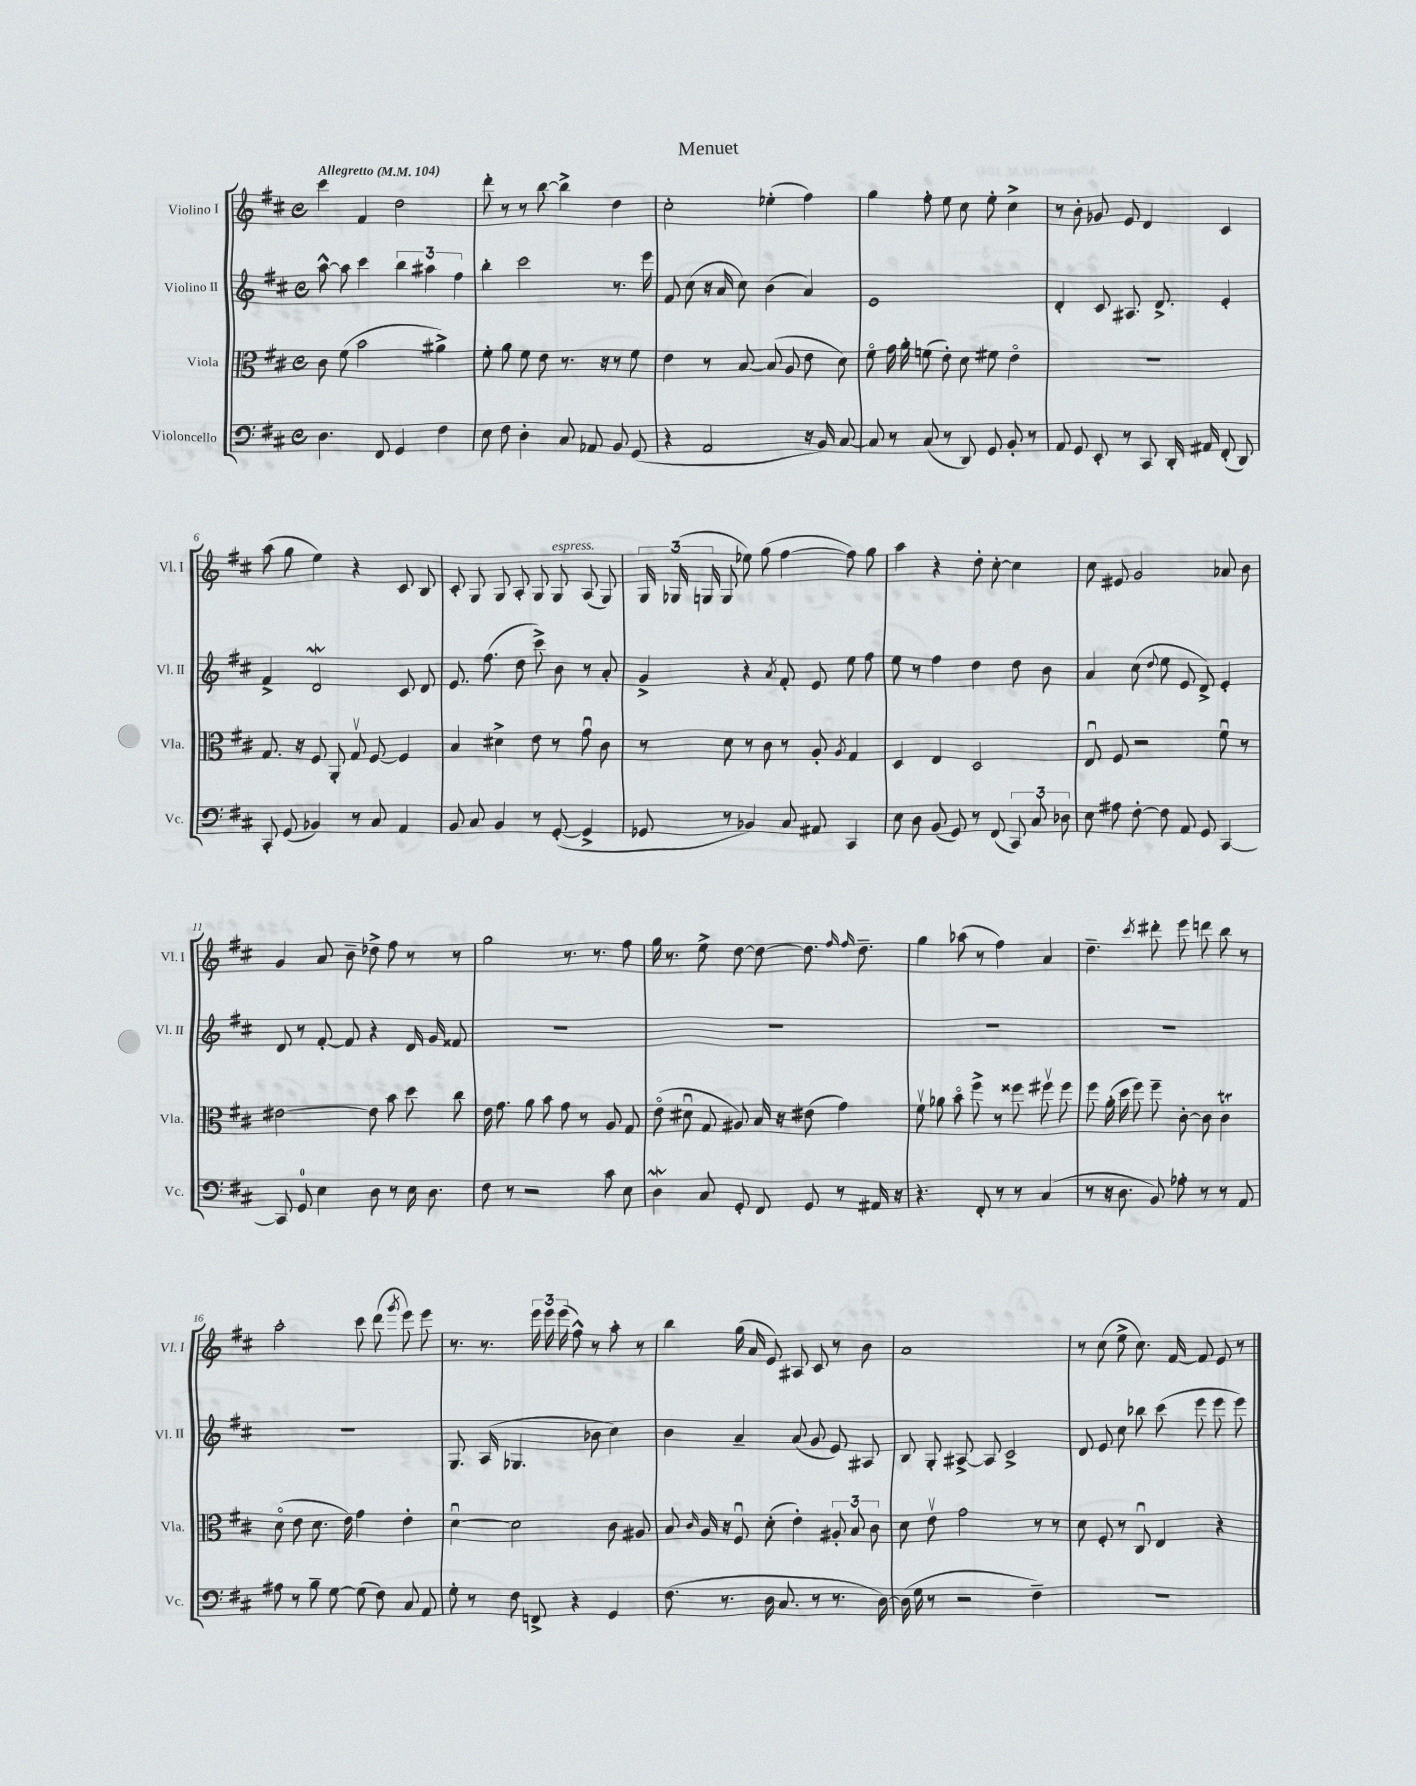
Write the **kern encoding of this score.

**kern	**kern	**kern	**kern
*part4	*part3	*part2	*part1
*staff4	*staff3	*staff2	*staff1
*I"Violoncello	*I"Viola	*I"Violino II	*I"Violino I
*I'Vc.	*I'Vla.	*I'Vl. II	*I'Vl. I
*clefF4	*clefC3	*clefG2	*clefG2
*k[f#c#]	*k[f#c#]	*k[f#c#]	*k[f#c#]
*M4/4	*M4/4	*M4/4	*M4/4
*met(c)	*met(c)	*met(c)	*met(c)
*MM104	*MM104	*MM104	*MM104
=1	=1	=1	=1
!	!	!	!LO:TX:a:B:t=Allegretto
4.D\	8c#\	[8aa^^\	4ccc#\
.	(8f#\	8aa\]	.
.	2b\	4ccc#\	4f#/
8FF#/	.	.	.
4GG/	.	6bb\	2dd\
.	.	6aa#X\	.
4F#\	4a#X^\)	.	.
.	.	6ff#\	.
=2	=2	=2	=2
8E\	8f#'\	4bb'\	8ddd'\
8F#\	8a\	.	8r
4D'\	8f#\	2ccc#\	8r
.	8e\	.	[8bb\
8C#/	8.r	.	4bb^\]
8AA-X/	.	.	.
.	16r	.	.
8BB/	8r	8.r	4dd\
(8GG/	8f#\	.	.
.	.	16eee\	.
=3	=3	=3	=3
4r	4e\	8f#/	2cc#'\
.	.	(8cc#\	.
2AA/	8r	16r	.
.	.	16a/	.
.	[8B/	8cc#\)	.
.	(8B/]	(4b\	(4ee-X'\
.	8A/	.	.
16r	8e\	4a/)	4ff#\)
16BB/)	.	.	.
[8C#/	8d\)	.	.
=4	=4	=4	=4
8C#/]	8f#\	1e	4gg\
8r	16g\	.	.
.	16a'\	.	.
(8C#/	(8fn\	.	8ff#'\
8r	8e'\)	.	8ee\
8DD/)	8d\	.	8cc#\
8GG/	8f#X\	.	8ee'\
8BB'/	4e\	.	4cc#^\
8r	.	.	.
=5	=5	=5	=5
8AA/	1r	4d'/	8r
8GG/	.	.	8b'\
8EE'/	.	8c#/	8g-X/
8r	.	8.A#X/	8e/
8CC#/	.	.	4d/
.	.	8.d^/	.
16DD'/	.	.	.
16AA#X/	.	.	.
(8FF#'/	.	4e'/	4c#/
8DD/)	.	.	.
!!LO:LB:g=z
=6	=6	=6	=6
8CC#'/	8.G/	4f#^/	(8aa\
(8GG/	.	.	8gg\
.	16r	.	.
4BB-X/)	8F#/	2dw/	4ee\)
.	8AA'/	.	.
8r	8Gv/	.	4r
8C#/	[8F#/	.	.
4AA/	4F#/]	8c#/	8c#/
.	.	8d/	8B/
=7	=7	=7	=7
8BB/	4B/	8.e/	8c#'/
8C#/	.	.	8G/
.	.	(8.ff#\	.
4BB/	4d#X^\	.	8G/
.	.	8dd\	8A'/
8r	8e\	8ccc#^\)	8G/
!	!	!	!LO:TX:a:i:t=espress.
([8GG'/	8r	8b\	8G/
4GG^/]	8gu\	8r	(8A/
.	8c#\	8a'/	8G/)
=8	=8	=8	=8
8GG-X/	8r	4g^/	24G/
.	.	.	(24G-X/
.	.	.	24Gn/
8r	8d\	.	8G/
4BB-X/)	8r	4r	8ee-X\)
.	8c#\	.	(8gg\
.	.	8qa/	.
8C#/	8r	8f#'/	[4ff#\
8AA#X/	8A'/	8e/	.
.	8qA/	.	.
4CC#/	4G/	8ee\	8ff#\])
.	.	8ff#\	8gg\
=9	=9	=9	=9
8E\	4D/	8ee\	4aa\
8D\	.	8r	.
(8BB/	4E/	4ff#\	4r
8GG/)	.	.	.
8r	2D/	4dd\	8dd'\
(8FF#/	.	.	[8cc#'\
12CC#/)	.	8dd\	4cc#\]
12C#/	.	.	.
.	.	8b\	.
12D-X\	.	.	.
=10	=10	=10	=10
8E\	8Eu/	4a/	8cc#\
8A#X\	8F#/	.	8e#X/
[8F#'\	2r	(8cc#\	2g/
.	.	8qqdd/	.
8F#\]	.	8ee\	.
8AA/	.	8e/	.
8GG/	.	8d^/)	.
[4CC#/	8f#u\	4e'/	8a-X/
.	8r	.	8b\
!!LO:LB:g=z
=11	=11	=11	=11
8CC#/]	[2e#X\	8d/	4g/
8GG/	.	8r	.
4E\	.	[8f#'/	8a/
.	.	8f#/]	8b~\
8D\	8e#\]	4r	8dd-X^\
8r	8b\	.	8ff#\
16E\	8dd\	16d/	8r
8.D\	.	16g/	.
.	8cc#\	8f##X/	8r
=12	=12	=12	=12
8F#\	16e\	1r	2gg\
.	8.g\	.	.
8r	.	.	.
2r	8a\	.	.
.	8b\	.	.
.	8g\	.	8.r
.	8r	.	.
.	.	.	8.r
8c#\	8A/	.	.
8E\	8G/	.	8ff#\
=13	=13	=13	=13
4Dw\	(8e\	1r	16gg\
.	.	.	8.r
.	8d#Xu\	.	.
8C#/	8G/	.	8ee^\
8GG'/	8A#X/)	.	[8dd\
8FF#/	16B/	.	8dd\_
.	16r	.	.
8GG/	(8e#X\	.	8.dd\]
8r	4g\)	.	.
.	.	.	16qqff#/
.	.	.	16qqff#/
.	.	.	8.dd~\
16AA#X/	.	.	.
16r	.	.	.
=14	=14	=14	=14
4.r	8f#v\	1r	4gg\
.	8a-X\	.	.
.	8b\	.	(8aa-X\
8FF#'/	8ff#^\	.	8r
8r	8r	.	4ff#\)
8r	8ff##X\	.	.
(4C#/	8ff#Xv\	.	4a/
.	8ff#\	.	.
=15	=15	=15	=15
8r	8ff#\	1r	4.dd~\
16r	(16a'\	.	.
8.D\	16dd\	.	.
.	8ff#\)	.	.
.	.	.	8qccc#/
8BB/)	8ff#~\	.	8ddd#X'\
8A-X'\	[8c#'\	.	8eee\
8r	8c#\]	.	8dddn\
8r	4c#t\	.	8bb\
8AA/	.	.	8r
!!LO:LB:g=z
=16	=16	=16	=16
8A#X\	(8d\	1r	2aa'\
8r	8e\	.	.
8B~\	8.d\	.	.
[8G\	.	.	.
.	16e\)	.	.
(8G\]	4g\	.	8ccc#\
8F#\)	.	.	(8ddd\
.	.	.	8qggg/
8C#/	4e'\	.	8eee\)
8AA/	.	.	8eee\
=17	=17	=17	=17
8G'\	[4du\	8.G/	8.r
8r	.	.	.
.	.	(16A/	8.r
8F#\	2d\]	4.G-X/	.
8FFn^/	.	.	24eee\
.	.	.	24eee\
.	.	.	(24eee\
4r	.	.	8ff#^^\)
.	.	8b-X\	8r
4GG/	8c#\	4cc#\)	8aa'\
.	8A#X/	.	8r
=18	=18	=18	=18
(8.F#\	8B/	4b\	4bb\
.	16qqc#/	.	.
.	16A/	.	.
8.r	16r	.	.
.	8F#u/	4a~/	(16gg\
.	.	.	16a/
16D\	(8d'\	.	8e/)
8.C#/	.	.	.
.	4e'\)	(8a/	8A#X/
8r	.	8g/	8c#/
8.r	12A#X'/	8e/)	8r
.	12B/	.	.
.	.	8A#X/	8b\
.	12c#\	.	.
[16D\)	.	.	.
=19	=19	=19	=19
(16D\]	8d\	8B/	1a
16G\	.	.	.
8r	8ev\	8G'/	.
2r	2g\	[8A#X^/	.
.	.	8A#/]	.
.	.	2c#^/	.
4F#~\)	8r	.	.
.	8r	.	.
=20	=20	=20	=20
1r	8d\	8d/	8r
.	8F#'/	8e/	(8cc#\
.	8r	8cc#\	8ee^\
.	8C#u/	8bb-X\	8.cc#\)
.	4E/	(8ccc#\	.
.	.	.	[16f#/
.	.	8eee\	8f#/]
.	4r	8eee\	8e/
.	.	8eee\)	8r
==	==	==	==
*-	*-	*-	*-
